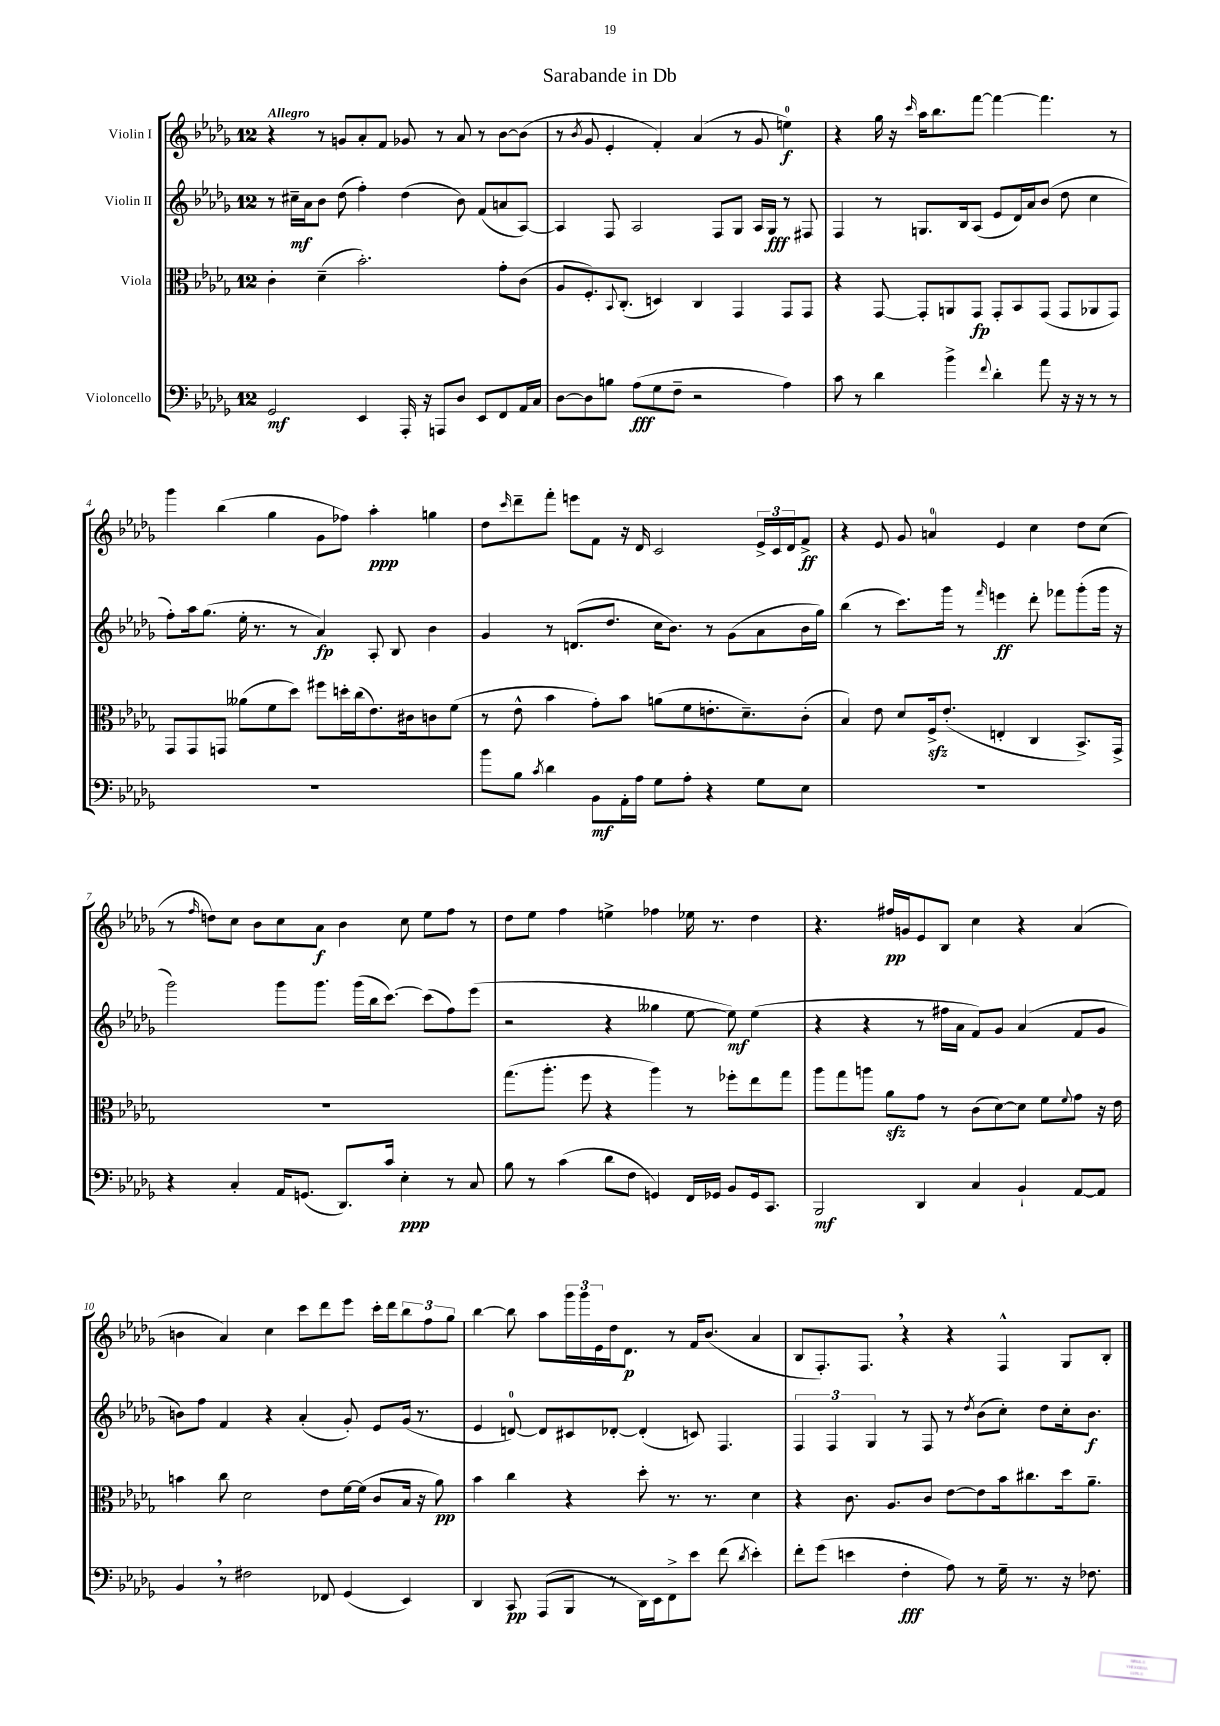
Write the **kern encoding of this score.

**kern	**kern	**kern	**kern
*staff4	*staff3	*staff2	*staff1
*clefF4	*clefC3	*clefG2	*clefG2
*k[b-e-a-d-g-]	*k[b-e-a-d-g-]	*k[b-e-a-d-g-]	*k[b-e-a-d-g-]
*M12/8	*M12/8	*M12/8	*M12/8
2GG-/	4c'\	8r	4r
.	.	16cc#~\LL	.
.	.	16a-\J	.
.	(4d-~\	8b-\J	8r
.	.	(8dd-\	8g/L
4EE-/	2.b-'\)	4ff'\)	8a-'/
.	.	.	8f/J
16AAA-'/	.	(4dd-\	8g-/
16r	.	.	.
8AAA/L	.	.	8r
8D-/J	.	8b-\)	8a-/
8EE-/L	.	(8f/L	8r
8FF/	8g-'\L	8a/	[8b-\L
16AA-/L	(8c\J	[8A-/J)	(8b-\]J
16C/JJ	.	.	.
=	=	=	=
[8D-\L	8A-/L	4A-/]	8r
.	.	.	8qb-/
8D-\]	8.F'/)	.	8g-/
8B\J	.	8F/	4e-'/
.	8qqBB-/	.	.
.	(8.C'/J	.	.
(8A-\L	.	2A-/	.
8G-\	4D/)	.	4f'/)
8F~\J	.	.	.
2r	4C/	.	(4a-/
.	.	8F/L	.
.	4GG-/	8G-/J	8r
.	.	16A-/LL	8g-/
.	.	16G-/JJ	.
4A-\)	8GG-/L	8r	4ee\)
.	8GG-/J	8F#/	.
=	=	=	=
8c\	4r	4F/	4r
8r	.	.	.
4d-\	[8GG-/	8r	16gg-\
.	.	.	16r
.	.	.	16qqccc/
.	8GG-'/]L	8.G/L	16aa-\LK
.	.	.	8.bb-\
4b-^\	8AA/	.	.
.	.	16B-/k	.
.	8GG-/J	(8A-/J	[8fff\J
8qqf/	.	.	.
4d-'\	8GG-'/L	8e-/L	4fff\_
.	8BB-/	16d-/L)	.
.	.	16a-/J	.
8a-\	(8GG-/J	(8b-/J	4.fff\]
16r	8GG-/L	8dd-\	.
16r	.	.	.
8r	8AA-/	4cc\	.
8r	8GG-/J)	.	8r
=	=	=	=
1.r	8GG-/L	8ff'\L)	4ggg-\
.	8GG-/	16aa-\k	.
.	.	(8.gg-\J	.
.	8GG/J	.	(4bb-\
.	(8a--\L	16ee-'\	.
.	.	8.r	.
.	8f\	.	4gg-\
.	8dd-\J)	8r	.
.	8ff#\L	4a-/)	8g-\L
.	16dd'\L	.	8ff-\J)
.	(16cc\J	.	.
.	8.e-\)	8A-'/	4aa-'\
.	.	8B-/	.
.	16c#\k	.	.
.	8c\	4b-\	4gg\
.	(8f\J	.	.
=	=	=	=
8b-\L	8r	4g-/	8dd-\L
.	.	.	16qqccc/
8B-\J	8e-^^\	.	8ddd-~\
8qc/	.	.	.
4d-\	4b-\	8r	8fff'\J
.	.	(8.d/L	8eee\L
8BB-\L	8g-'\L)	.	8f\J
.	.	8.dd-/J	.
16AA-'\L	8b-\J	.	16r
16A-\JJ	.	.	16d-/
8G-\L	(8a\L	16cc\LK	2c/
.	.	8.b-\J)	.
8A-'\J	8f\	.	.
4r	8.e'\	8r	.
.	.	(8g-\L	.
.	8.d-~\)	.	.
8G-\L	.	8a-\	24e-^/LL
.	.	.	24c/
.	.	.	24d-/J
8E-\J	(8c'\J	16b-\L	8f^/J
.	.	16gg-\JJ)	.
=	=	=	=
1.r	4B-/)	(4bb-\	4r
.	8e-\	8r	8e-/
.	8d-/L	8.ccc\L)	8g-/
.	16F^/k	.	4a/
.	(8.e-'/J	16ggg-\Jk	.
.	.	8r	.
.	.	16qqfff/	.
.	4E'/	4eee\	4e-/
.	4C/	8ddd-'\	4cc\
.	.	8fff-\L	.
.	8.BB-^/L)	(8ggg-'\	8dd-\L
.	.	16ggg-\Jk	(8cc\J
.	16GG-^/Jk	16r	.
=	=	=	=
4r	1.r	2ggg-\)	8r
.	.	.	16qqff/
.	.	.	8dd\L)
4C'/	.	.	8cc\J
.	.	.	8b-\L
16AA-/LK	.	8ggg-\L	8cc\
(8.GG/J	.	.	.
.	.	8.ggg-\J	8a-\J
8.DD-/L)	.	.	4b-\
.	.	(16ggg-\LL	.
.	.	16bb-\J	.
16c/Jk	.	[8.ccc\J)	.
4E-'\	.	.	8cc\
.	.	(8ccc\]L	8ee-\L
8r	.	8ff\)	8ff\J
8C/	.	(8eee-\J	8r
=	=	=	=
8B-\	(8.gg-\L	2r	8dd-\L
8r	.	.	8ee-\J
.	8.aa-'\J	.	.
(4c\	.	.	4ff\
.	8ff\	.	.
8d-\L	4r	4r	4ee^\
8F\J	.	.	.
4GG/)	4aa-\)	4gg--\	4ff-\
16FF/LL	8r	[8ee-\	16ee-\
16GG-/JJ	.	.	8.r
8BB-/L	8ff-'\L	8ee-\])	.
16GG-/k	8ee-\	(4ee-\	4dd-\
8.CC/J	.	.	.
.	8gg-\J	.	.
=	=	=	=
2BBB-/	8aa-\L	4r	4.r
.	8gg-\	.	.
.	8aa\J	4r	.
.	8a-\L	.	16ff#/LL
.	.	.	16g/J
4DD-/	8g-\J	8r	8e-/
.	8r	16ff#\LL	8B-/J
.	.	16a-\JJ	.
4C/	(8c\L	8f/L)	4cc\
.	[8d-\)	8g-/J	.
4BB-`/	8d-\]J	(4a-/	4r
.	8f\L	.	.
.	8qqf/	.	.
[8AA-/L	8g-\J	8f/L	(4a-/
8AA-/]J	16r	8g-/J	.
.	16e-\	.	.
=	=	=	=
4BB-/	4b\	8b\L)	4b\
.	.	8ff\J	.
8r	8cc\	4f/	4a-/)
2F#\	2d-\	.	.
.	.	4r	4cc\
.	.	(4a-'/	8ccc\L
8FF-/	8e-\L	.	8ddd-\
(4GG-/	[16f\L	8g-'/)	8eee-\J
.	(16f\]JJ	.	.
.	8c/L	8e-/L	16ccc'\LL
.	.	.	16ddd-\J
4EE-/)	16B-/Jk	(16g-/Jk	12bb-\
.	16r	8.r	.
.	.	.	12ff\
.	8a-\)	.	.
.	.	.	12gg-\J
=	=	=	=
4DD-/	4b-\	4e-/	[4bb-\
8CC/	4cc\	[8d/)	8bb-\]
(8AAA-/L	.	8d/]L	8aa-\L
8BBB-/J	4r	8c#/	24ggg-\L
.	.	.	24ggg-\
.	.	.	24e-\
8r	.	[8d-'/J	16dd-\J
.	.	.	8.d-\J
16DD-\LL)	8dd-'\	(4d-'/]	.
16EE-\J	.	.	.
8FF^\	8.r	.	8r
8e-\J	.	8c/)	16f/LK
.	8.r	.	(8.b-/J
(8f\	.	4.F/	.
8qd-/	.	.	.
4e-'\)	4d-\	.	4a-/
=	=	=	=
8f'\L	4r	6F/	8B-/L
(8g-\J	.	.	8.F'/)
.	.	6F/	.
4e\	8.c\	.	.
.	.	.	8.F/J
.	.	6G-/	.
.	8.A-/L	.	.
4F'\	.	8r	4r
.	8c/J	8F/	.
8A-\)	[8e-\L	8r	4r
.	.	8qdd-/	.
8r	8e-\]	(8b-\L	.
16G-~\	16b-\k	8cc'\J)	4F^^/
8.r	8.cc#\	.	.
.	.	8dd-\L	.
16r	16dd-\k	16cc'\k	8G-/L
8.F-\	8.a-~\J	8.b-\J	.
.	.	.	8B-'/J
==	==	==	==
*-	*-	*-	*-
